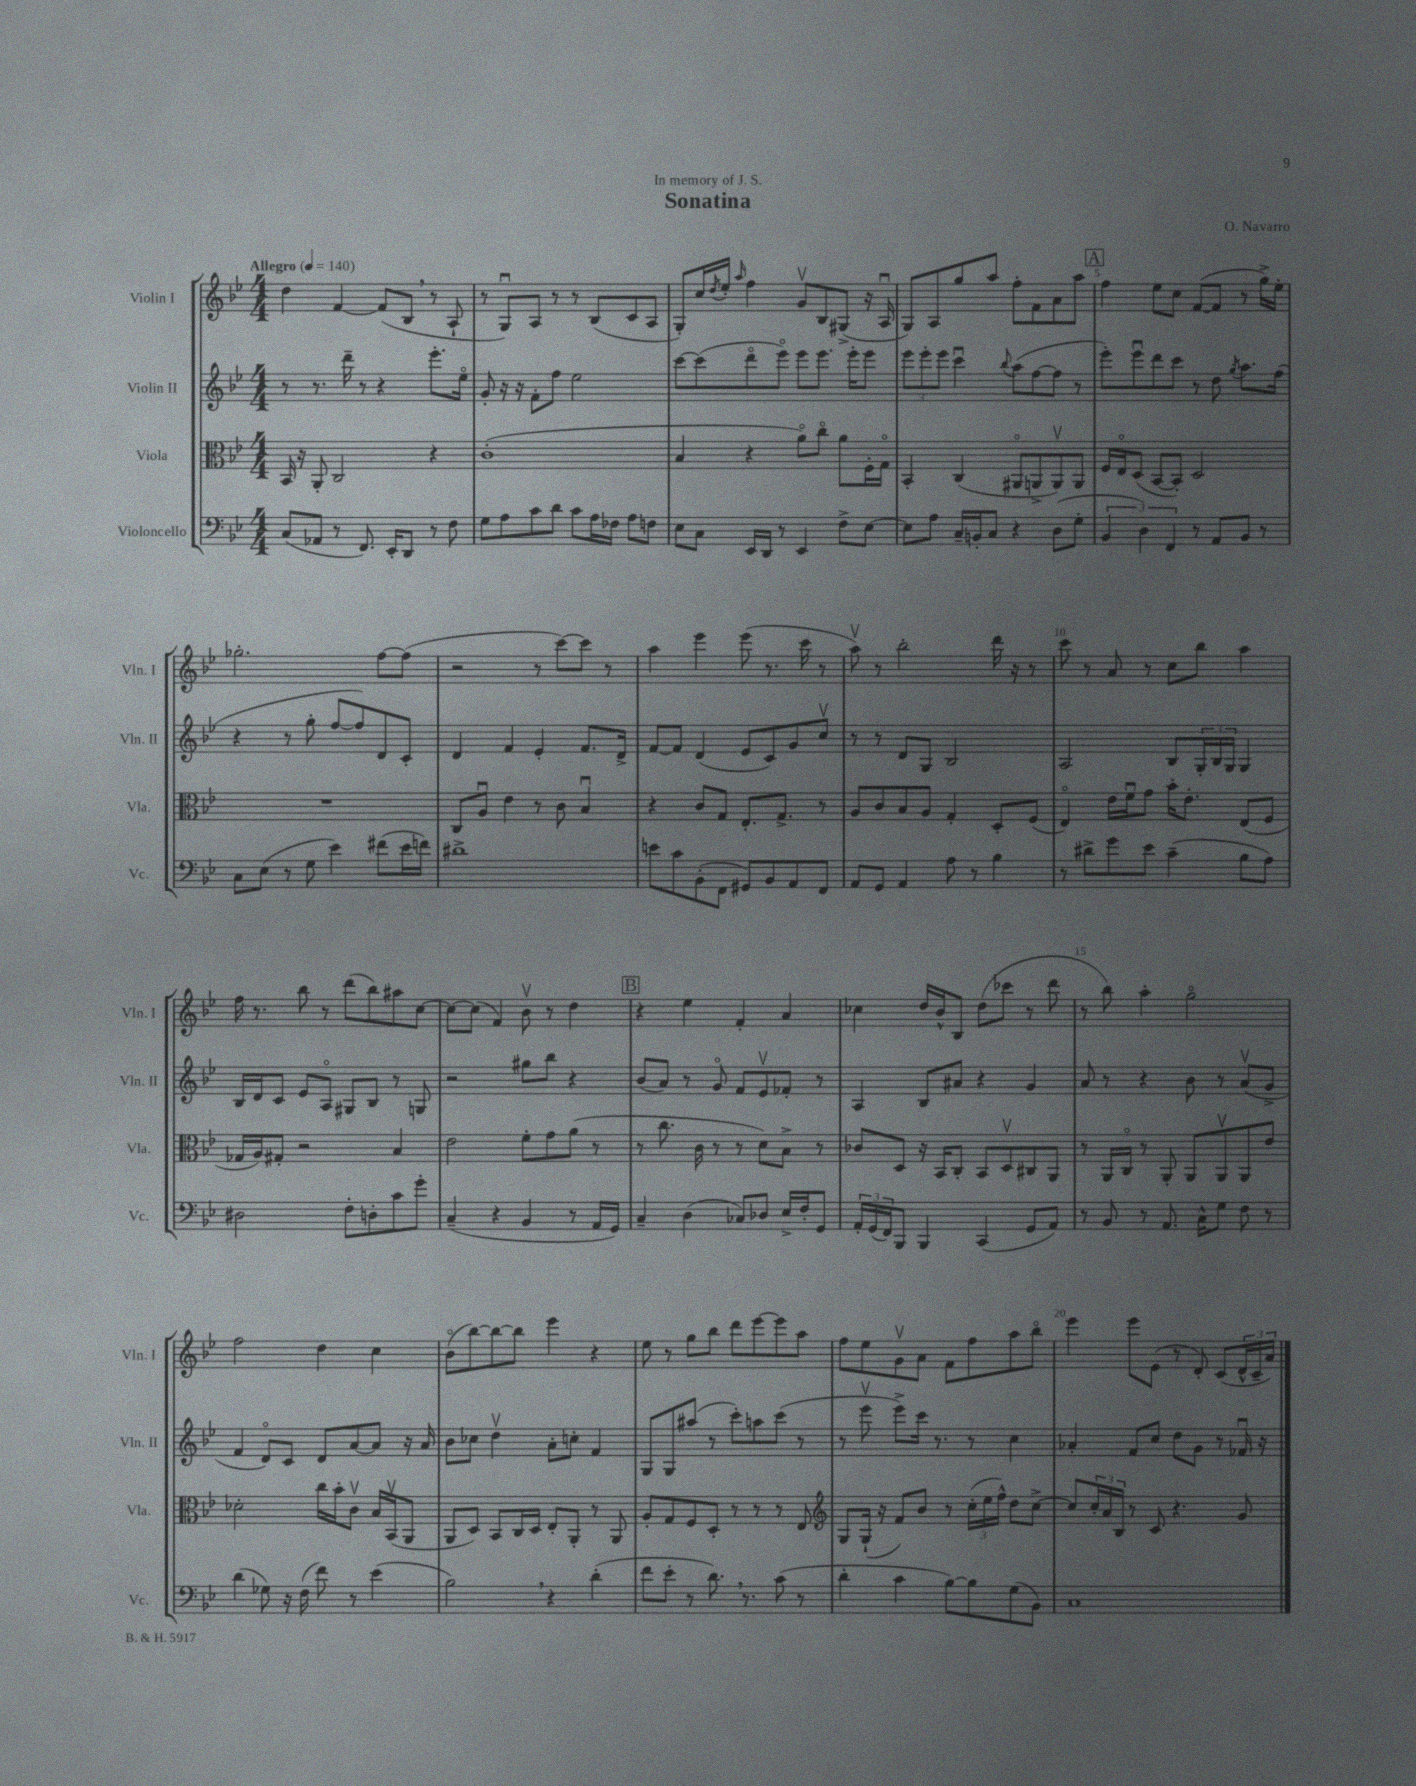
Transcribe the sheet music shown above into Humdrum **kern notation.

**kern	**kern	**kern	**kern
*part4	*part3	*part2	*part1
*staff4	*staff3	*staff2	*staff1
*I"Violoncello	*I"Viola	*I"Violin II	*I"Violin I
*I'Vc.	*I'Vla.	*I'Vln. II	*I'Vln. I
*clefF4	*clefC3	*clefG2	*clefG2
*k[b-e-]	*k[b-e-]	*k[b-e-]	*k[b-e-]
*M4/4	*M4/4	*M4/4	*M4/4
*MM140	*MM140	*MM140	*MM140
=1	=1	=1	=1
!	!	!	!LO:TX:a:B:t=Allegro
(8C/L	16BB-/	8r	4dd\
.	16r	.	.
8AA-X/J	8AA'/	8.r	.
8r	2C/	.	[4f/
.	.	16ddd~\	.
8.FF/)	.	8r	.
.	.	4r	(8f/L]
16EE-'/KL	.	.	.
8DD/J	.	.	8B-,/J
8r	4r	8.eee-'\L	8r
8F\	.	.	8A`/
.	.	16ee-\Jk	.
=2	=2	=2	=2
8G\L	(1c'	8g'/	8r
8A\	.	16r	8Gu/L)
.	.	16r	.
8c\	.	8f'\L	8A/J
8d\J	.	8ff\J	8r
8c\L	.	2ee-\	8r
16A\L	.	.	(8B-/L
16F-X\JJ	.	.	.
8A\L	.	.	8c/
8Fn\J	.	.	8A/J
=3	=3	=3	=3
8E-\L	4B-/	[8ccc\L	8G'/L)
8C\J	.	(8ccc\]	16cc/L
.	.	.	8qdd/
.	.	.	16ee-'/JJ
.	.	.	16qqaa/
16EE-/LL	4r	8ddd\	4ff\
16DD/JJ	.	.	.
8r	.	8eee-\J)	.
4EE-/	8a\L)	8eee-\L	8gv/L
.	8cc\J	8.eee-\J	8B-/
8F^\L	8a\L	.	(8G#X^/J
.	.	16eee-'\KL	.
[8E-\J	16F'\L	8eee-\J	16r
.	16G\JJ	.	16Au/
=4	=4	=4	=4
8E-\L]	4BB-'/	12eee-\L	8G/L)
.	.	12eee-'\	.
8A\J	.	.	8A/
.	.	12eee-\J	.
16C~/LL	(4C/	4cccu\	8gg/
16BBn'/J	.	.	.
8C/J	.	.	8aa/J
.	.	8qqbb-/	.
4r	8AA#X/L	(8aa\L	8ff'\L
.	8AAn^/	[8ff\	8f\
(8D\L	8AAv/)	8ff\J]	8a\
8G'\J	8AA/J	8r	8aa\J
!!LO:REH:place=s1:t=A
=5	=5	=5	=5
6BB-/	16F/LL	8eee-'\L)	4ff\
.	16E-/J	.	.
.	(8D/J	8eee-u\	.
6D\)	.	.	.
.	[8BB-/L	8ddd\	8ee-\L
6FF/	.	.	.
.	8BB-'/J])	8ccc\J	8cc\J
8r	2D/	8r	([8f/L
8AA/L	.	8dd\	8f/J]
.	.	8qgg/	.
8BB-/J	.	8.aa\L	8r
8r	.	.	16gg^\LL)
.	.	(16ff\Jk	16ee-'\JJ
!!LO:LB:g=z
=6	=6	=6	=6
8C\L	1r	4r	2.gg-X'\
(8E-\J	.	.	.
8r	.	8r	.
8G\	.	8gg'\	.
4e-\)	.	[8ff/L	.
.	.	8ff/])	.
(8f#X\L	.	8d/	[8ff\L
16e-\L	.	8c'/J	(8ff\J]
16fn\JJ)	.	.	.
=7	=7	=7	=7
1d#X^	8C/L	4d/	2r
.	8Au/J	.	.
.	4e-\	4f/	.
.	8r	4e-'/	8r
.	8c\	.	[8ccc\L)
.	4B-u/	8.f/L	8ccc\J]
.	.	.	8r
.	.	16d^/Jk	.
=8	=8	=8	=8
8en\L	4r	[8f/L	4aa\
8c\	.	8f/J]	.
(8BB-'\	8c/L	(4d/	4eee-\
8FF\J	8G/J	.	.
8GG#X/L)	8.E-'/L	8e-/L	(8eee-\
8BB-/	.	8c/)	8.r
.	8.G^/J	.	.
8AA/	.	8g/	.
.	.	.	16ccc\
8FF/J	8r	8ccv/J	8r
=9	=9	=9	=9
8AA/L	8A/L	8r	8aav\)
8GG/J	8c/	8r	8r
4AA/	8B-/	8d/L	2bb-'\
.	8A/J	8G/J	.
8A\	4G'/	2B-/	.
8r	.	.	.
4B-\	8D'/L	.	16ddd\
.	.	.	16r
.	(8F/J	.	8r
=10	=10	=10	=10
8r	4E-/)	2A/	8ccc\
8d#X^\L	.	.	8r
8g\	16e-\LL	.	8a/
.	16fu\J	.	.
8e-\J	8g\J	.	8r
(4c~\	16b-'\KL	8B-/L	8cc\L
.	8.e-'\J	.	.
.	.	24G'/L	8bb-\J
.	.	24B-/	.
.	.	24G/JJ	.
8B-\L	(8E-/L	4G/	4aa\
8A\J)	8F/J	.	.
!!LO:LB:g=z
=11	=11	=11	=11
2D#X\	16G-X/LL	16B-/LL	16ff\
.	16A/J)	16d/J	8.r
.	8G#X'/J	8c/J	.
.	2r	8e-/L	8bb-\
.	.	8A/J	8r
8F'\L	.	8G#X/L	(8ddd\L
8Dn'\	.	8B-/J	8bb-\)
8c\	4B-/	8r	8aa#X\
8g'\J	.	8Gn/	[8cc\J
=12	=12	=12	=12
(4C~/	2e-\	2r	8cc\L_
.	.	.	(8cc\J]
4r	.	.	4f/)
4BB-/	8f'\L	8gg#X\L	8b-v\
.	8g\	8bb-\J	8r
8r	(8a\J	4r	4dd\
16AA/LL	8r	.	.
16GG/JJ)	.	.	.
!!LO:REH:place=s1:t=B
=13	=13	=13	=13
4C~/	8r	(8b-/L	4r
.	8.cc\	8a/J)	.
(4D\	.	8r	4ee-\
.	16c\	.	.
.	8r	8g/	.
8C-X/L)	8r	8f/L	4f'/
8D-X/J	8d\L)	8e-v/	.
16E-^/LL	8B-^\J	8f-X'/J	4a/
16F'/J	.	.	.
8GG/J	8r	8r	.
=14	=14	=14	=14
24AA'/LL	8c-X/L	4A/	4cc-X\
(24GG/	.	.	.
24FF/J)	.	.	.
8BBB-/J	8D/J	.	.
4BBB-/	16r	8B-/L	16dd/LL
.	16BB-/KL	.	16b-^^/J
.	8C'/J	8a#X/J	8B-/J
(4CC/	8BB-/L	4r	(8dd\L
.	8Dv/	.	8ccc-X\J
8GG/L	8C#X/	4g/	8r
8AA/J)	8AA/J	.	8ddd\
=15	=15	=15	=15
8r	8r	8a/	8r
8BB-/	16AA/LL	8r	8bb-\)
.	16C/JJ	.	.
8r	8r	4r	4aa'\
8.AA/	8AA'/	.	.
.	8AA/L	8b-\	2gg\
16C^^\KL	.	.	.
8G\J	8AAv/	8r	.
8F\	8AA/	(8av/L	.
8r	8e-/J	8g^/J	.
!!LO:LB:g=z
=16	=16	=16	=16
(4d\	2d-X'\	4f/	2ff\
8G-X\)	.	8d/L)	.
16r	.	8c/J	.
(16F\	.	.	.
8f\)	16cc\LL	8d/L	4dd\
.	16b-'\J	.	.
8r	8cv\J	[8a/	.
(4e-\	16B-/LL	8a/J]	4cc\
.	(16BB-v/J	.	.
.	8AA/J	16r	.
.	.	16a/	.
=17	=17	=17	=17
2B-,\)	8AA/L	8b-\L	(8b-\L
.	8D/J)	8cc-X\J	[8bb-\)
.	8BB-/L	4ddv\	8bb-\_
.	16C/L	.	8bb-\J]
.	16D/JJ	.	.
4r	8E-'/L	8a'\L	4eee-\
.	8AA'/J	8ccn'\J	.
(4d'\	8r	4f/	4r
.	8AA/	.	.
=18	=18	=18	=18
8f\L	8A'/L	8G/L	8ee-\
8e-'\J	8G/	8G/	8r
8r	8F/	(8aa#X/J	8gg\L
8.d,\)	8D'/J	8r	8bb-\J
.	8r	8ccc'\L)	8ddd\L
8.r	.	.	.
.	8r	8aan\	[8eee-\
(8c\	8r	(8ccc\J	8eee-\]
8r	8E-/	8r	8aa\J
=19	=19	=19	=19
*	*clefG2	*	*
4d'\	8G/L	8r	8ff\L
.	(16G`/Jk	8eee-v\	8ee-\
.	16r	.	.
4c\	8f/L)	8eee-^\L)	8gv\
.	8b-/J	16ccc\Jk	8a\J
.	.	8.r	.
[8B-\L)	8r	.	8f\L
8B-\]	(24cc'\LL	8r	8ff\
.	24ee-\	.	.
.	24ff^^\JJ)	.	.
(8G\	8dd\L	4cc\	8aa\
8BB-\J)	[8cc^\J	.	8bb-\J
=20	=20	=20	=20
1C	8cc/L]	4a-X'/	4eee-\
.	24cc'/L	.	.
.	24a/	.	.
.	24B-/JJ	.	.
.	8r	8f/L	8eee-\L
.	8c/	8cc/J	(8e-\J
.	4.r	8dd\L	8r
.	.	8g\J	8d'/)
.	.	8r	(8c/L
.	8g/	16f-Xu/	24d^^/L
.	.	.	24c~/
.	.	16r	.
.	.	.	24a/JJ)
==	==	==	==
*-	*-	*-	*-
